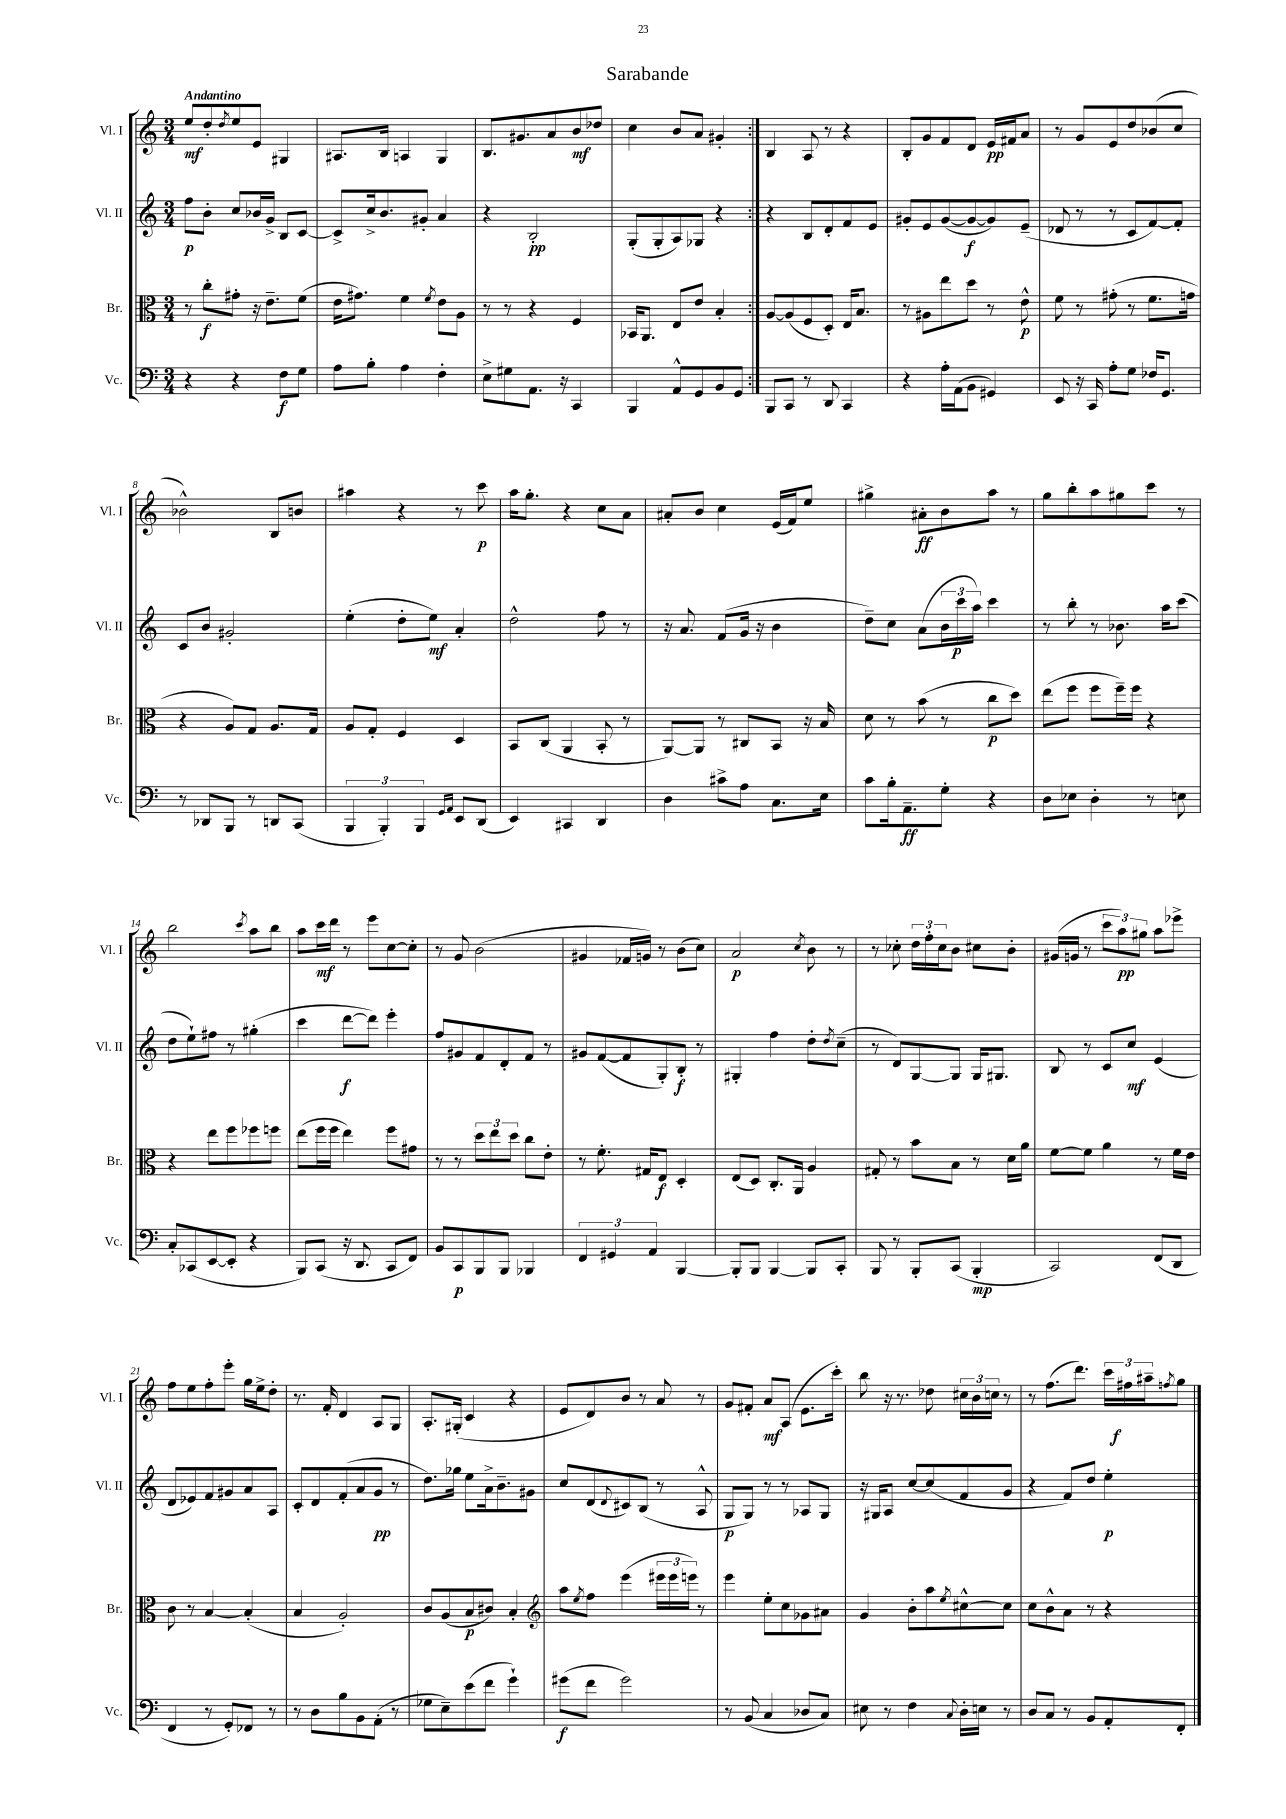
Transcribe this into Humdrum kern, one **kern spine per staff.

**kern	**kern	**kern	**kern
*staff4	*staff3	*staff2	*staff1
*clefF4	*clefC3	*clefG2	*clefG2
*k[]	*k[]	*k[]	*k[]
*M3/4	*M3/4	*M3/4	*M3/4
4r	8r	8ff	8ee
.	8cc'	8b'	8dd'
.	.	.	8qdd
4r	8g#'	8cc	8ee
.	16r	16b-	8e
.	8.e~	16g^	.
8F	.	8B	4G#
8G	(8f	[8c	.
=	=	=	=
8A	16e	8c^]	8.A#
.	8.g#)	.	.
8B'	.	16cc^	.
.	.	8.b	16B
4A	4f	.	4A
.	.	8g#'	.
.	8qf	.	.
4F'	8e	4a	4G
.	8A	.	.
=	=	=	=
8E^	8r	4r	8.B
8G#	8r	.	.
.	.	.	8.g#
8.AA	4r	2B'	.
.	.	.	8a
16r	.	.	.
4CC	4F	.	8b
.	.	.	8dd-
=	=	=	=
4BBB	16BB-	(8G'	4cc
.	8.AA	.	.
.	.	8G'	.
8AA^^	8E	8A)	8b
8GG	8e	8G-	8a
8BB	4B'	4r	4g#'
8GG	.	.	.
=:|!	=:|!	=:|!	=:|!
8BBB	[8A	4r	4B
8CC	(8A]	.	.
8r	8F	8B	8A
8DD	8D')	8d'	8r
4CC	16E	8f	4r
.	8.B	.	.
.	.	8e	.
=	=	=	=
4r	8r	8g#'	8B'
.	8A#	8e	8g
16A'	8ee	([8g#	8f
(16AA	.	.	.
8BB	8dd	8g#_	8d
4GG#)	8r	8g#])	16e
.	.	.	16f#
.	8e^^	(8e~	8a
=	=	=	=
8EE	8f	8d-	8r
16r	8r	8r	8g
16CC	.	.	.
8A'	(8g#'	8r	8e
8G	8r	8c	8dd
16F-	8.f	[8f)	(8b-
8.GG	.	.	.
.	.	8f']	8cc
.	16g	.	.
=	=	=	=
8r	4r	8c	2b-^^)
8DD-	.	8b	.
8BBB	8A)	2g#'	.
8r	8G	.	.
8DD	8.A	.	8B
(8CC	.	.	8b
.	16G	.	.
=	=	=	=
6BBB	8A	(4ee'	4aa#
.	8G'	.	.
6BBB')	.	.	.
.	4F	8dd'	4r
6BBB	.	.	.
.	.	8ee)	.
16qqGG	.	.	.
16qqAA	.	.	.
8EE	4D	4a'	8r
(8DD	.	.	8ccc
=	=	=	=
4EE)	8BB	2dd^^	16aa
.	.	.	8.gg'
.	(8C	.	.
4CC#	4AA	.	4r
4DD	8BB'	8ff	8cc
.	8r	8r	8a
=	=	=	=
4D	[8AA)	16r	8a#'
.	.	8.a	.
.	8AA]	.	8b
8c#^	8r	(8f	4cc
8A	8C#	16g	.
.	.	16r	.
8.C	8BB	4b	(16e
.	.	.	16f)
.	16r	.	8ee
16E	16B	.	.
=	=	=	=
8c	8d	8dd~)	4gg#^
16B'	8r	8cc	.
8.AA~	.	.	.
.	(8b	(8a	8a#'
8G'	8r	24b	8b
.	.	24ccc	.
.	.	24aa)	.
4r	8cc	4ccc	8aa
.	8dd)	.	8r
=	=	=	=
8D	(8ee	8r	8gg
8E-	8ff	8bb'	8bb'
4D'	8ff	8r	8aa
.	16ff~)	8.b-	8gg#
.	16ff	.	.
8r	4r	.	8ccc
.	.	16aa	.
8E	.	(8ccc	8r
=	=	=	=
8C'	4r	8dd	2bb
(8CC-	.	8ee`)	.
[8EE	8ee	8ff#	.
8EE']	8ff	8r	.
.	.	.	8qccc
4r	8ff-	(4gg#'	8aa
.	8ff	.	8bb
=	=	=	=
8BBB)	(8ee	4ccc	8aa
(8CC	16ff	.	16ccc
.	16ff	.	16ddd
16r	4ee)	[8ddd	8r
8.DD	.	.	.
.	.	8ddd])	8eee
8CC	8ff	4eee'	[8cc
8FF)	8g#	.	8cc']
=	=	=	=
8BB	8r	8ff	8r
8CC	8r	8g#	8g
8BBB	12dd	8f	(2b
.	12ee	.	.
8BBB	.	8d'	.
.	12dd	.	.
4BBB-	8cc	8f	.
.	8e'	8r	.
=	=	=	=
6FF	8r	8g#	4g#
.	8.f'	([8f	.
6GG#	.	.	.
.	.	8f]	16f-
.	16G#	.	16g)
6AA	.	.	.
.	8E	8G')	8r
[4BBB	4D'	8B'	(8b
.	.	8r	8cc)
=	=	=	=
8BBB']	(8E	4G#'	2a
8BBB	8D)	.	.
[4BBB	8.C'	4ff	.
.	16AA	.	.
.	.	.	8qcc
8BBB]	4A	8dd'	8b
.	.	8qdd	.
8CC'	.	(8cc~	8r
=	=	=	=
8BBB	8G#'	8r	8r
8r	8r	8d)	8cc-'
8BBB'	8b	[8G	24dd
.	.	.	24ff'
.	.	.	24cc-
(8CC	8B	8G]	8b
4BBB'	8r	16G	8cc#
.	.	8.G#	.
.	16d	.	8b'
.	16a	.	.
=	=	=	=
2CC)	[8f	8B	(16g#
.	.	.	16g
.	8f]	8r	8r
.	4a	8c	12ccc
.	.	.	12aa)
.	.	8cc	.
.	.	.	12gg#
(8FF	8r	(4e	8aa
8DD	16f	.	8eee-^
.	16e	.	.
=	=	=	=
4FF	8c	8d	8ff
.	8r	8e-)	8ee
8r	[4B	8f	8ff'
8GG')	.	8g#	8eee'
8FF-	(4B']	8a	16gg
.	.	.	16ee^
8r	.	8A	8dd'
=	=	=	=
8r	4B	8c'	8.r
8D	.	8d	.
.	.	.	16f'
8B	2A')	(8f'	4d
8BB	.	8a	.
(8AA'	.	8g	8A
8r	.	8r	8G
=	=	=	=
8G-	8c	8.dd)	8.A'
8E~)	(8A	.	.
.	.	16gg-	(16G#'
(8e	8B	8ee	4c
8f	8c#)	16a^	.
.	.	8.b~	.
4g`)	4B'	.	4r
.	.	8g#	.
=	=	=	=
*	*clefG2	*	*
(8g#	8aa	8cc	8e
.	8qee	.	.
8f	8ff	(8d	8d)
.	.	8qqd	.
2g#)	(4eee	8c#)	8b
.	.	(8B	8r
.	24eee#	8r	8a
.	24eee#	.	.
.	24eee)	.	.
.	8r	8A^^	8r
=	=	=	=
8r	4eee	8G	8g
(8BB	.	8G)	8f#'
4C	8ee'	8r	8a
.	8cc	8r	(8A
8D-	8g-	8A-	8.e
8C)	8a#	8G	.
.	.	.	16ccc')
=	=	=	=
8E#	4g	16r	8bb
.	.	16G#	.
8r	.	8A	16r
.	.	.	8.r
4F	8b'	[8cc	.
.	8aa	(8cc]	8dd-
8qqC	8qee	.	.
16D'	[8cc#^^	8f	24cc#
.	.	.	24b
16E	.	.	.
.	.	.	24cc
8r	8cc#]	8g	8r
=	=	=	=
8D	8cc	4r	8r
8C	8b^^	.	(8.ff
8r	8a	8f)	.
.	.	.	8.ddd)
8BB	8r	8dd	.
8AA'	4r	4ee'	24ccc
.	.	.	24ff#
.	.	.	24aa#~
.	.	.	8qff
8FF'	.	.	8gg
==	==	==	==
*-	*-	*-	*-
